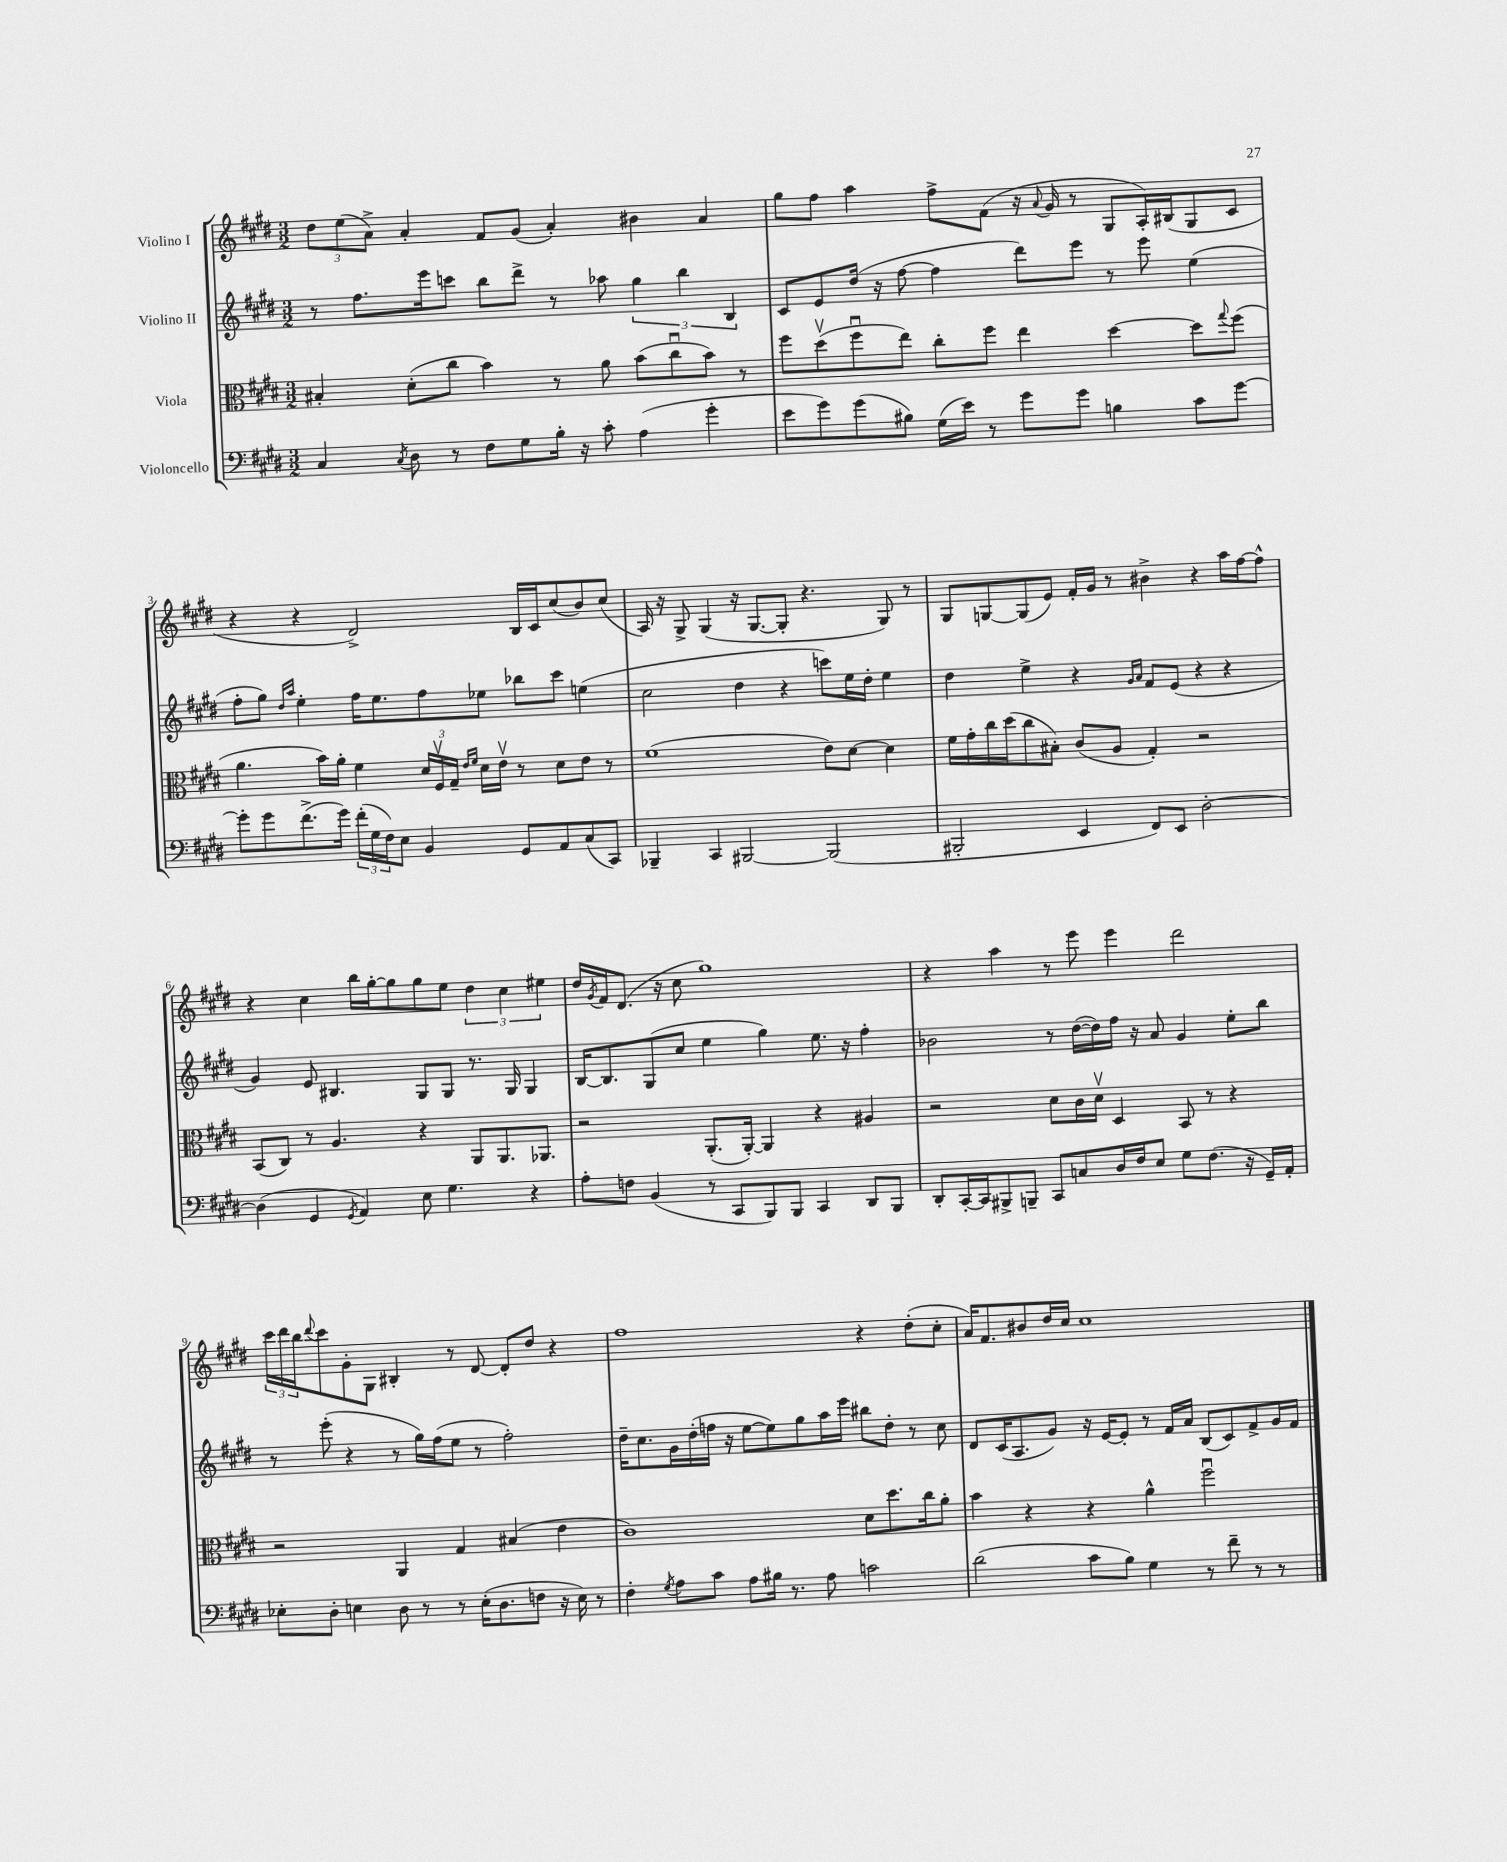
<<
\new StaffGroup <<
\new Staff = "s0" \with { instrumentName = "Violino I" } {
    \clef treble \key e \major \numericTimeSignature \time 3/2
    \tuplet 3/2 { dis''8 e''8( a'8->) } a'4-. fis'8 gis'8( a'4-.) bis'4 a'4 |
    gis''8 fis''8 a''4 fis''8-> fis'8( r16 \appoggiatura { a'8 } gis'16 r8 gis8 a16-.) bis16( gis8 cis'8 |
    r4 r4 dis'2->) b16 cis'16 cis''8( b'8) cis''8( |
    a16) r16 gis8-> gis4( r16 gis8.~ gis8-. r4. gis8) r8 |
    gis8 g8~ g8( e'8) fis'16-. gis'16 r8 bis'4-> r4 a''16 fis''16~ fis''8-^ |
    r4 cis''4 b''16 gis''16~-. gis''8 gis''8 e''8 \tuplet 3/2 { dis''4 cis''4 eis''4 } |
    dis''16 \acciaccatura { gis'8 } fis'16 dis'8.( r16 cis''8 gis''1) |
    r4 a''4 r8 e'''8 e'''4 dis'''2 |
    \tuplet 3/2 { cis'''16 dis'''16 b''16 } \appoggiatura { dis'''8 } cis'''8 gis'8-. gis8 bis4-. r8 dis'8~ dis'8-. dis''8 r4 |
    fis''1 r4 dis''8-.( cis''8-. |
    a'16) fis'8. bis'8 dis''16 cis''16 cis''1 \bar "|." |
}
\new Staff = "s1" \with { instrumentName = "Violino II" } {
    \clef treble \key e \major \numericTimeSignature \time 3/2
    r8 fis''8. e'''16 c'''8 b''8 dis'''8-> r8 aes''8 \tuplet 3/2 { gis''4 b''4 b4 } |
    cis'8 e'8 dis''16( r16 fis''8~ fis''4 dis'''8) e'''8 r8 e'''8 e''4( |
    fis''8-. gis''8) \grace { dis''16 a''16 } e''4-. fis''16 e''8. fis''8 ees''8 bes''8 cis'''8 e''4( |
    cis''2 dis''4 r4 c'''8) e''16 dis''16-. e''4 |
    dis''4 e''4-> r4 \grace { gis'16 a'16 } fis'8 e'8( r4 r4 |
    gis'4) e'8 bis4. gis8 gis8 r8. gis16 gis4 |
    b16~ b8. gis8( cis''8 e''4 gis''4) e''8. r16 fis''4-. |
    bes'2 r8 dis''16~( dis''16) fis''16 r16 a'8 gis'4 e''8-. b''8 |
    r8 e'''8-.( r4 r8 gis''16) fis''16( e''8 r8 fis''2-.) |
    dis''16-- cis''8. gis'16 dis''16-.( f''16 r16 e''8~ e''8) gis''8 a''16 e'''16 bis''8 dis''8-. r8 cis''8 |
    dis'8 cis'16( a8. gis'8) r16 e'16~ e'8-. r8 fis'16 a'16 b8( cis'8) fis'8-> gis'16 fis'16 \bar "|." |
}
\new Staff = "s2" \with { instrumentName = "Viola" } {
    \clef alto \key e \major \numericTimeSignature \time 3/2
    bis4-. dis'8-.( cis''8 b'4) r8 a'8 b'8( cis''8\downbow b'8) r8 |
    fis''8 dis''8\upbow( fis''8\downbow e''8) cis''8-. fis''8 e''4 dis''4~ dis''8 \appoggiatura { gis''8 } fis''8( |
    a'4. b'16) a'16-. fis'4 \tuplet 3/2 { dis'16 fis16\upbow gis16-- } \grace { e'16 fis'16 } dis'16 e'16\upbow r8 dis'8 e'8 r8 |
    fis'1( e'8) dis'8~ dis'4 |
    fis'16 gis'16-. cis''16 dis''16( cis''8 bis8-.) cis'8( a8 gis4-.) r2 |
    b,8( cis8) r8 a4. r4 a,8 a,8. aes,8. |
    r2 a,8.-.( a,16~-.) a,4 r4 ais4 |
    r2 dis'8 cis'16 dis'16\upbow dis4 b,8 r8 r4 |
    r2 a,4 gis4 bis4( e'4 |
    cis'1) dis'8 dis''8. cis''16 a'8-. |
    b'4 r4 r4 a'4-^ fis''2\downbow \bar "|." |
}
\new Staff = "s3" \with { instrumentName = "Violoncello" } {
    \clef bass \key e \major \numericTimeSignature \time 3/2
    cis4 \acciaccatura { cis8 } dis8 r8 fis8 gis8 b16-. r16 cis'8-. a4( gis'4-. |
    e'8 gis'8) gis'8( bis8) gis16( e'16) r8 gis'8 gis'8 b4 cis'8 gis'8~ |
    gis'8-. gis'8 fis'8.->( gis'16) \tuplet 3/2 { fis'16-.( gis16 fis16) } e8 b,4 gis,8 a,8 cis8( cis,8) |
    bes,,4-- cis,4 bis,,2~ bis,,2( |
    bis,,2-. e,4 fis,8) e,8 dis2~-. |
    dis4( gis,4 \acciaccatura { gis,8 } a,4) e8 gis4. r4 |
    a8-. f8 b,4( r8 cis,8 b,,8) b,,8 cis,4 dis,8 b,,8 |
    dis,8-. cis,16~-. cis,16 bis,,8-> b,,8-- cis,8 c8 dis16 fis16 e8 gis8 fis8.( r16 gis,16--) a,16-. |
    ees8-. dis8-. e4 dis8 r8 r8 e16-.( dis8. f8 r16 e16) r8 |
    fis4-. \acciaccatura { gis8 } a8 cis'8 a8 bis16 r8. a8 c'2 |
    dis'2( cis'8 b8) gis4 r8 fis'8-- r8 r8 \bar "|." |
}
>>
>>
